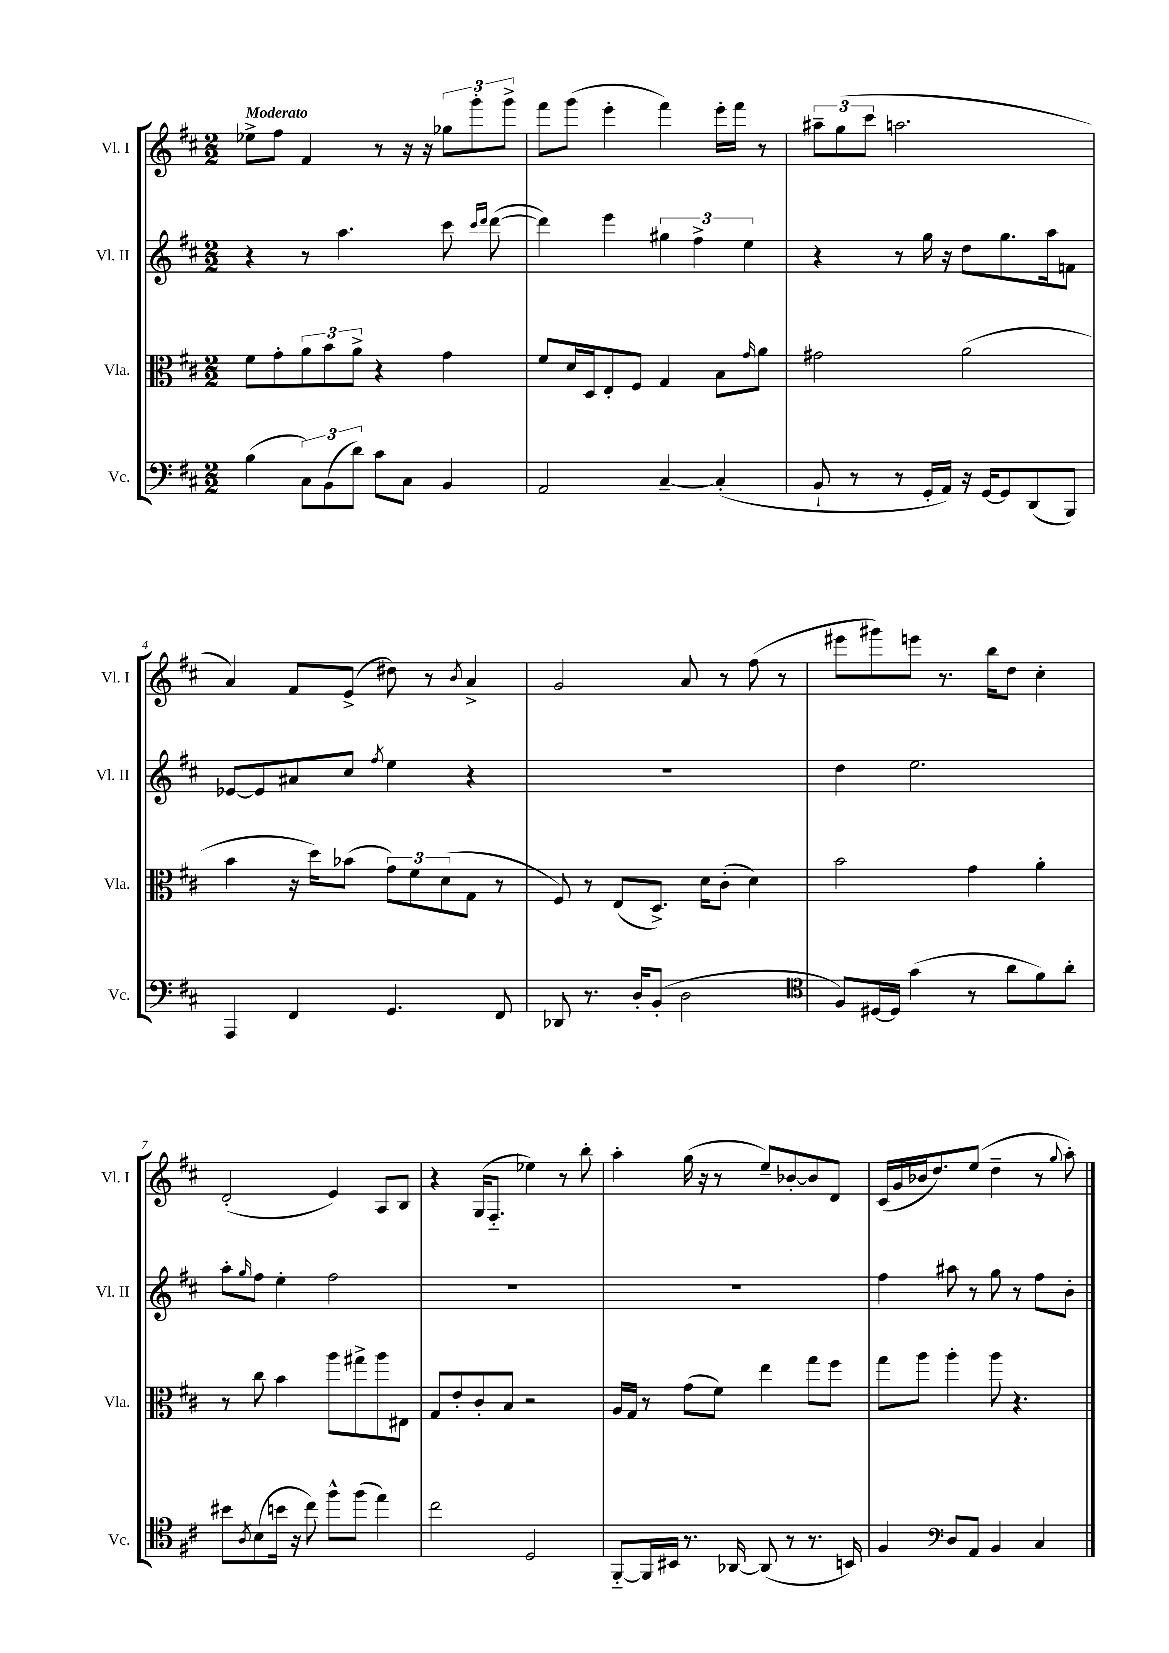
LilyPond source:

<<
\new StaffGroup <<
\new Staff = "s0" \with { instrumentName = "Vl. I" shortInstrumentName = "Vl. I" } {
    \clef treble \key d \major \numericTimeSignature \time 2/2 \tempo "Moderato"
    ees''8-> fis''8 fis'4 r8 r16 r16 \tuplet 3/2 { ges''8 g'''8-. g'''8-> } |
    fis'''8 g'''8( e'''4-. fis'''4) e'''16-. fis'''16 r8 |
    \tuplet 3/2 { ais''8-- g''8( cis'''8 } a''2. |
    a'4) fis'8 e'8->( dis''8) r8 \acciaccatura { b'8 } a'4-> |
    g'2 a'8 r8 fis''8( r8 |
    eis'''8 gis'''8) e'''8 r8. b''16 d''8 cis''4-. |
    d'2-.( e'4) a8 b8 |
    r4 g16( fis8.-_ ees''4) r8 b''8-. |
    a''4-. g''16( r16 r8 e''8--) bes'8~-. bes'8 d'8 |
    cis'16( g'16 bes'16 d''8.) e''8( d''4-- r8 \appoggiatura { g''8 } a''8-.) \bar "|." |
}
\new Staff = "s1" \with { instrumentName = "Vl. II" shortInstrumentName = "Vl. II" } {
    \clef treble \key d \major \numericTimeSignature \time 2/2
    r4 r8 a''4. cis'''8 \grace { cis'''16 d'''16 } d'''8~( |
    d'''4) e'''4 \tuplet 3/2 { gis''4 fis''4-> e''4 } |
    r4 r8 g''16 r16 d''8 g''8. a''16 f'8 |
    ees'8~ ees'8 ais'8 cis''8 \acciaccatura { fis''8 } e''4 r4 |
    R1 |
    d''4 e''2. |
    a''8-. \grace { g''16 } fis''8 e''4-. fis''2 |
    R1 |
    R1 |
    fis''4 ais''8 r8 g''8 r8 fis''8 b'8-. \bar "|." |
}
\new Staff = "s2" \with { instrumentName = "Vla." shortInstrumentName = "Vla." } {
    \clef alto \key d \major \numericTimeSignature \time 2/2
    fis'8 g'8-. \tuplet 3/2 { a'8 b'8 a'8-> } r4 g'4 |
    fis'8 d'16 d16 e8-. fis8 g4 b8 \grace { g'16 } a'8 |
    gis'2 a'2( |
    b'4 r16 d''16) bes'8( \tuplet 3/2 { g'8) fis'8 d'8( } g8 r8 |
    fis8) r8 e8( d8.->) d'16 cis'8-.( d'4) |
    b'2 g'4 a'4-. |
    r8 cis''8 b'4 a''8 gis''8-> a''8 eis8 |
    g8 e'8-. cis'8-. b8 r2 |
    a16 g16 r8 g'8( fis'8) e''4 g''8 fis''8 |
    g''8 a''8 a''4-. a''8 r4. \bar "|." |
}
\new Staff = "s3" \with { instrumentName = "Vc." shortInstrumentName = "Vc." } {
    \clef bass \key d \major \numericTimeSignature \time 2/2
    b4( \tuplet 3/2 { cis8) b,8( d'8) } cis'8 cis8 b,4 |
    a,2 cis4~-- cis4-.( |
    b,8-! r8 r8 g,16-. a,16) r16 g,16~ g,8 d,8( b,,8) |
    a,,4 fis,4 g,4. fis,8 |
    des,8 r8. d16-. b,8-.( d2 |
    \clef tenor fis8) dis16~ dis16 g'4( r8 a'8 fis'8) a'8-. |
    bis'8 \acciaccatura { a8 } b8( b'16 r16 cis''8) fis''8-^ fis''8( e''4) |
    cis''2 d2 |
    fis,8~-_ fis,16 bis,16 r8. aes,16~ aes,8( r8 r8. b,16) |
    fis4 \clef bass d8 a,8 b,4 cis4 \bar "|." |
}
>>
>>
